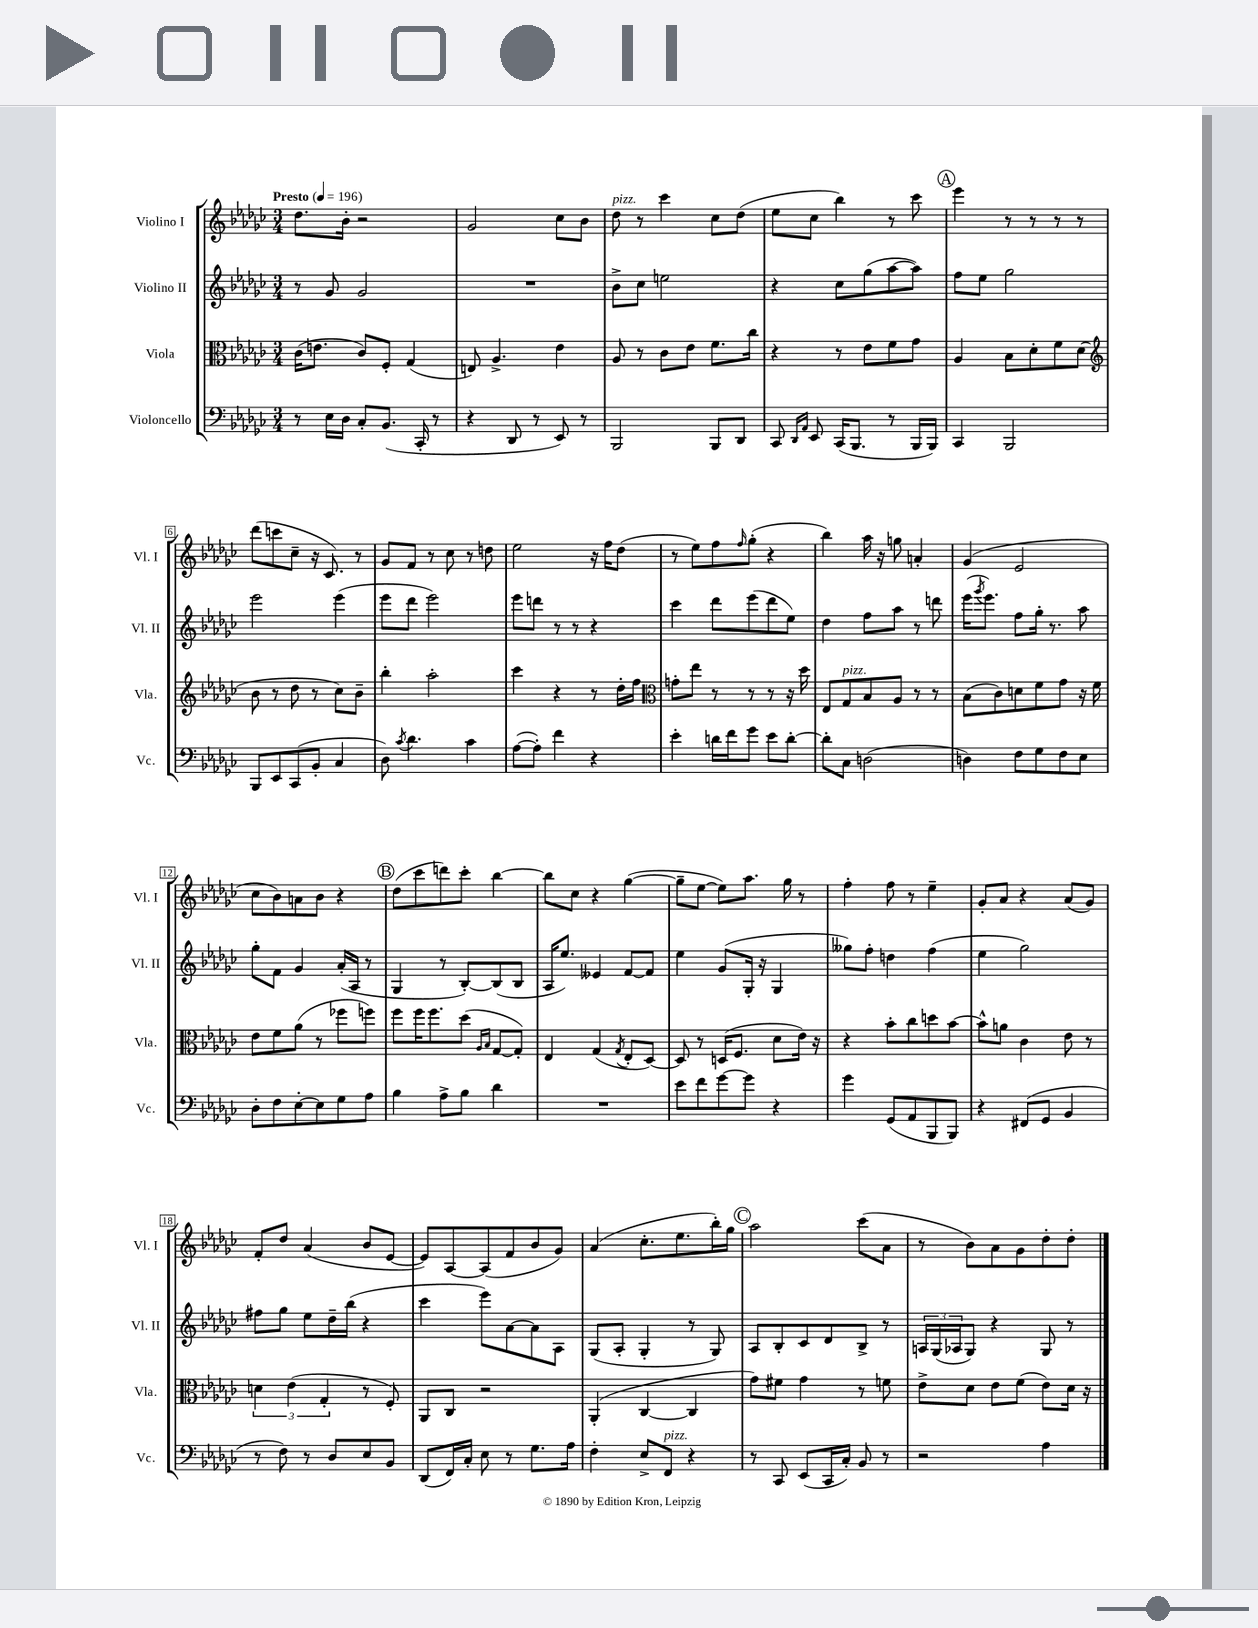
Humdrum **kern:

**kern	**kern	**kern	**kern
*part4	*part3	*part2	*part1
*staff4	*staff3	*staff2	*staff1
*I"Violoncello	*I"Viola	*I"Violino II	*I"Violino I
*I'Vc.	*I'Vla.	*I'Vl. II	*I'Vl. I
*clefF4	*clefC3	*clefG2	*clefG2
*k[b-e-a-d-g-c-]	*k[b-e-a-d-g-c-]	*k[b-e-a-d-g-c-]	*k[b-e-a-d-g-c-]
*M3/4	*M3/4	*M3/4	*M3/4
*MM196	*MM196	*MM196	*MM196
=1	=1	=1	=1
!	!	!	!LO:TX:a:B:t=Presto
8r	(16c-\KL	8r	8.dd-\L
.	8.en\J	.	.
16E-\LL	.	8g-/	.
16D-\JJ	.	.	16b-'\Jk
8C-'/L	8c-/L)	2g-/	2r
(8.BB-/J	8F'/J	.	.
.	(4G-/	.	.
16CC-'/	.	.	.
8r	.	.	.
=2	=2	=2	=2
4r	8En/)	2.r	2g-/
.	4.A-^/	.	.
8DD-/	.	.	.
8r	.	.	.
8EE-/)	4e-\	.	8cc-\L
8r	.	.	8b-\J
=3	=3	=3	=3
!	!	!	!LO:TX:a:i:t=pizz.
2BBB-/	8A-/	8b-^\L	8dd-\
.	8r	8cc-\J	8r
.	8c-\L	2een\	4ccc-\
.	8e-\J	.	.
8BBB-/L	8.f\L	.	8cc-\L
8DD-/J	.	.	(8dd-\J
.	16cc-\Jk	.	.
=4	=4	=4	=4
8CC-/	4r	4r	8ee-\L
16qqDD-/LL	.	.	.
16qqAA-/JJ	.	.	.
8EE-/	.	.	8cc-\J
(16CC-/KL	8r	8cc-\L	4bb-\)
8.BBB-/J	.	.	.
.	8e-\L	(8gg-\	.
8r	8f\	[8aa-\	8r
16BBB-/LL	8g-\J	8aa-\J])	8ccc-\
16BBB-/JJ)	.	.	.
!!LO:REH:place=s1:t=A
=5	=5	=5	=5
4CC-/	4A-/	8ff\L	4eee-\
.	.	8ee-\J	.
2BBB-/	8B-\L	2gg-\	8r
.	8d-'\	.	8r
.	8f\	.	8r
.	(8d-\J	.	8r
!!LO:LB:g=z
=6	=6	=6	=6
*	*clefG2	*	*
8BBB-/L	8b-\	2eee-\	(8ddd-\L
8EE-/	8r	.	8cccn\
(8CC-/	8dd-\	.	8cc-~\J
8BB-'/J	8r	.	16r
.	.	.	8.c-/)
4C-/	8cc-\L)	(4eee-\	.
.	8b-~\J	.	8r
=7	=7	=7	=7
8D-\)	4bb-'\	8eee-\L	8g-/L
8qc-/	.	.	.
4.d-\	.	8ddd-\J	8f/J
.	2aa-'\	2eee-\)	8r
.	.	.	8cc-\
4c-\	.	.	8r
.	.	.	8ddn\
=8	=8	=8	=8
([8A-\L	4ccc-\	8eee-\L	2ee-\
8A-'\J])	.	8dddn\J	.
4f\	4r	8r	.
.	.	8r	.
4r	8r	4r	16r
.	.	.	16ff\KL
.	16dd-'\LL	.	(8dd-\J
.	16ff\JJ	.	.
=9	=9	=9	=9
*	*clefC3	*	*
4e-'\	8gn'\L	4ccc-\	8r
.	8ee-\J	.	8ee-\L)
16dn\LL	8r	8ddd-\L	8ff\
16f\J	.	.	.
.	.	.	16qqff/
8g-\J	8r	(8eee-\	(8gg-'\J
8e-\L	8r	8ddd-\	4r
[8d'\J	16r	8ee-\J)	.
.	16dd-\	.	.
=10	=10	=10	=10
8d'\L]	8E-/L	4dd-\	4bb-\)
!	!LO:TX:a:i:t=pizz.	!	!
8C-\J	8G-/	.	.
(2Dn\	8B-/	8ff\L	16aa-\
.	.	.	16r
.	8A-/J	8aa-\J	8ggn\
.	8r	8r	4an'/
.	8r	8dddn\	.
=11	=11	=11	=11
4Dn\)	(8B-\L	(16eee-\KL	(4g-/
.	.	8qggg-/	.
.	.	8.eee-\J)	.
.	8c-\)	.	.
8F\L	8dn\	8ff\L	2e-/
8G-\	8f\	16gg-'\Jk	.
.	.	8.r	.
8F\	8g-\J	.	.
8E-\J	16r	8aa-\	.
.	16f\	.	.
!!LO:LB:g=z
=12	=12	=12	=12
8D-'\L	8e-\L	8gg-'\L	8cc-\L
8F\	8f\	8f\J	8b-\)
[8E-'\	(8a-\J	4g-/	8an\
8E-\]	8r	.	8b-\J
8G-\	8ff-X\L	(16a-'/LL	4r
.	.	16A-/JJ	.
8A-\J	8ffn\J)	8r	.
!!LO:REH:place=s1:t=B
=13	=13	=13	=13
4B-\	8ff\L	4G-/	(8dd-\L
.	16ff\K	.	8ccc-\
.	8.ff\	.	.
8A-^\L	.	8r	8dddn\)
8B-\J	(8dd-\J	[8B-'/L)	8ccc-'\J
.	16qqA-/LL	.	.
.	16qqB-/JJ	.	.
4d-\	[8G-/L	(8B-/]	[4bb-\
.	8G-'/J])	8B-/J	.
=14	=14	=14	=14
2.r	4E-/	16A-/KL	8bb-\L]
.	.	8.ee-/J)	.
.	.	.	8cc-\J
.	(4G-/	4e--X/	4r
.	8qG-/	.	.
.	8E-'/L	[8f/L	([4gg-\
.	[8D-/J)	8f/J]	.
=15	=15	=15	=15
8e-\L	8D-/]	4ee-\	8gg-~\L]
8f\	8r	.	[8ee-\J
[8g-\	(16Dn/KL	(8g-/L	8ee-\L])
.	8.F/J	.	.
8g-\J]	.	16G-'/Jk	8.aa-\J
.	.	16r	.
4r	8d-\L	4G-/	.
.	.	.	16gg-\
.	16e-\Jk)	.	8r
.	16r	.	.
=16	=16	=16	=16
4g-\	4r	8gg--X\L)	4ff'\
.	.	8ff'\J	.
(8GG-/L	8b-'\L	4ddn\	8ff\
8AA-/	8cc-\	.	8r
8BBB-/	8ddn\	(4ff\	4ee-~\
8BBB-/J)	[8b-\J	.	.
=17	=17	=17	=17
4r	8b-^^\L]	4ee-\	8g-'/L
.	8an\J	.	8a-/J
(8FF#X/L	4c-\	2gg-\)	4r
8GG-/J	.	.	.
4BB-/	8e-\	.	(8a-/L
.	8r	.	8g-/J)
!!LO:LB:g=z
=18	=18	=18	=18
8r	6dn\	8ff#X\L	8f'/L
8F\)	.	8gg-\J	8dd-/J
.	(6e-\	.	.
8r	.	8ee-\L	(4a-/
.	6G-'/	.	.
8D-/L	.	16dd-~\L	.
.	.	(16bb-\JJ	.
8E-/	8r	4r	8b-/L
8BB-/J	8F'/)	.	[8e-/J
=19	=19	=19	=19
(8DD-/L	8AA-/L	4ccc-\	8e-/L])
16FF/L)	8C-/J	.	[8A-/
16C-'/JJ	.	.	.
8E-\	2r	8eee-\L)	(8A-/]
8r	.	[8a-\	8f/
8.G-\L	.	8a-\]	8b-/
.	.	8A-\J	8g-/J)
16A-\Jk	.	.	.
=20	=20	=20	=20
4F'\	(4AA-'/	(8G-/L	(4a-/
.	.	8A-'/J	.
8E-^/L	[4C-/	4G-'/	8.cc-'\L
!LO:TX:a:i:t=pizz.	!	!	!
8FF/J	.	.	.
.	.	.	8.ee-\
4r	4C-/]	8r	.
.	.	8G-/)	16bb-'\L)
.	.	.	16gg-\JJ
!!LO:REH:place=s1:t=C
=21	=21	=21	=21
8r	8g-\L)	8A-/L	2aa-\
8CC-/	8f#X\J	8B-'/	.
(8EE-/L	4g-\	8c-/	.
16CC-/L	.	8d-/	.
16C-'/JJ)	.	.	.
8BB-/	8r	8B-^/J	(8ccc-\L
8r	8fn\	8r	8a-\J
=22	=22	=22	=22
2r	8e-^\L	24An/LL	8r
.	.	(24G-/	.
.	.	24A-X/J	.
.	8d-\J	8G-/J)	8b-\L)
.	8e-\L	4r	8a-\
.	(8f\J	.	8g-\
4A-\	8e-\L)	8G-/	8dd-'\
.	16d-\Jk	8r	8dd-'\J
.	16r	.	.
==	==	==	==
*-	*-	*-	*-
